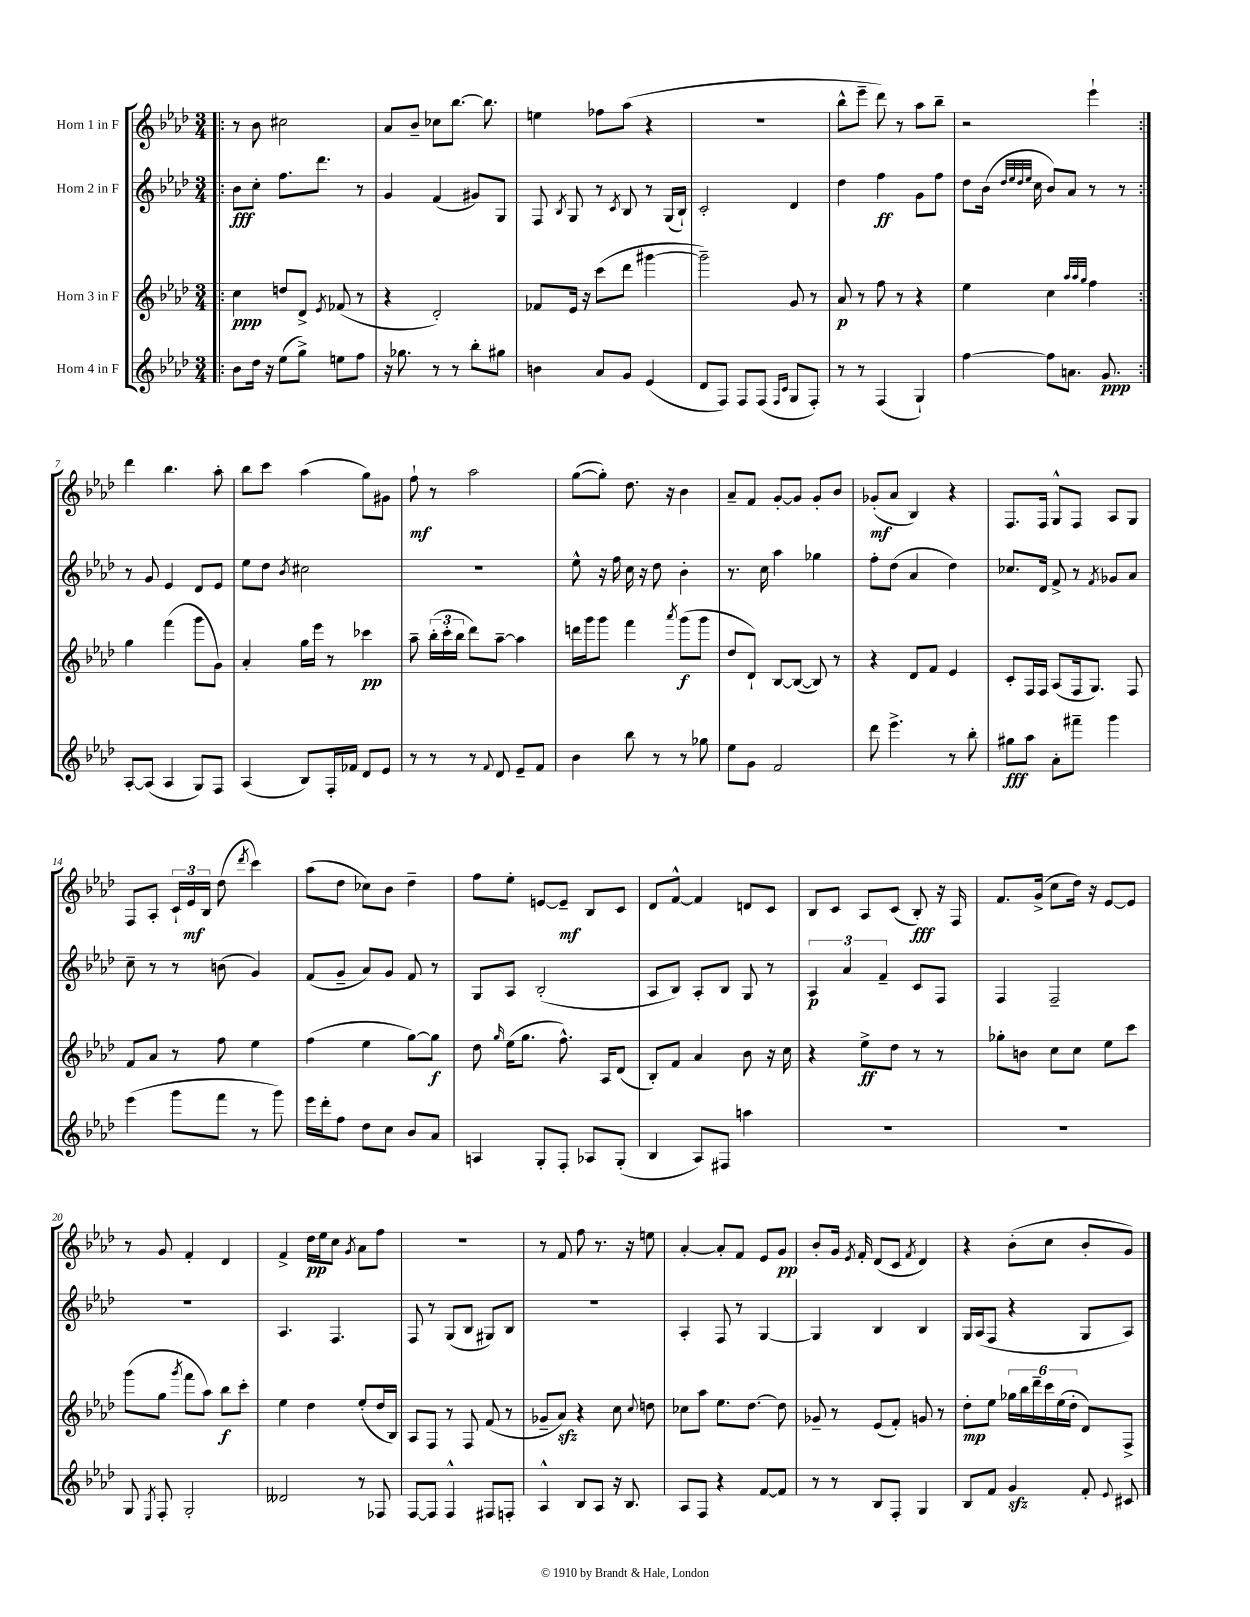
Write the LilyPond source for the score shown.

<<
\new StaffGroup <<
\new Staff = "s0" \with { instrumentName = "Horn 1 in F" } {
    \clef treble \key aes \major \numericTimeSignature \time 3/4
    \autoBeamOff \repeat volta 2 { \bar ".|:" r8 bes'8 cis''2 |
    aes'8[ bes'8]-- ces''8[ bes''8.]~ bes''8. |
    e''4 fes''8[ aes''8]( r4 |
    R2. |
    bes''8[-^ ees'''8]-- des'''8) r8 aes''8[ bes''8]-- |
    r2 ees'''4-! | }
    des'''4 bes''4. aes''8-. |
    bes''8[ c'''8] aes''4( g''8[) gis'8] |
    f''8-!\mf r8 aes''2 |
    g''8[~( g''8]-.) des''8. r16 bes'4 |
    aes'8[-- f'8] g'8[~-. g'8] g'8[-. bes'8] |
    ges'8[-.\mf( aes'8] bes4) r4 |
    f8.[ f16] g8[-^ f8] aes8[ g8] |
    f8[ aes8]-. \tuplet 3/2 { c'16[-! ees'16\mf bes16] } des''8( \acciaccatura { des'''8 } c'''4) |
    aes''8[( des''8] ces''8[) bes'8] des''4-- |
    f''8[ ees''8]-. e'8[~ e'8]--\mf bes8[ c'8] |
    des'8[ f'8]~-^ f'4 d'8[ c'8] |
    bes8[ c'8] aes8[ c'8]( bes8-.\fff) r16 f16 |
    f'8.[ g'16]->( c''8[ des''16]) r16 ees'8[~ ees'8] |
    r8 g'8 f'4-. des'4 |
    f'4-> des''16[\pp ees''16 c''8] \acciaccatura { g'8 } aes'8[ f''8] |
    R2. |
    r8 f'8 f''8 r8. r16 e''8 |
    aes'4~-. aes'8[-. f'8] ees'8[ g'8]\pp |
    bes'8[-. g'16] \acciaccatura { ees'8 } f'16-. des'8[( c'8] \acciaccatura { f'8 } des'4) |
    r4 bes'8[-.( c''8] bes'8[-. g'8]) \bar "|." |
}
\new Staff = "s1" \with { instrumentName = "Horn 2 in F" } {
    \clef treble \key aes \major \numericTimeSignature \time 3/4
    \autoBeamOff \repeat volta 2 { \bar ".|:" bes'8[\fff c''8]-. f''8.[ des'''8.] r8 |
    g'4 f'4( gis'8[) g8] |
    f8 \acciaccatura { bes8 } g8 r8 \acciaccatura { c'8 } bes8 r8 g16[( bes16]-!) |
    c'2-. des'4 |
    des''4 f''4\ff g'8[ f''8] |
    des''8[ bes'16]( \grace { des''32[ ees''32 des''32 ees''32] } c''16 bes'8[) aes'8] r8 r8 | }
    r8 g'8 ees'4 des'8[ ees'8] |
    ees''8[ des''8] \acciaccatura { bes'8 } cis''2 |
    R2. |
    ees''8-^ r16 f''16 c''16 r16 des''8 bes'4-. |
    r8. c''16 aes''4 ges''4 |
    f''8[-. des''8]( aes'4 des''4) |
    ces''8.[ des'16] f'8-> r8 \acciaccatura { f'8 } ges'8[ aes'8] |
    c''8-- r8 r8 b'8( g'4) |
    f'8[( g'8]-- aes'8[) g'8] f'8 r8 |
    g8[ aes8] bes2-.( |
    aes8[ bes8]) aes8[-. bes8] g8 r8 |
    \tuplet 3/2 { aes4\p aes'4 f'4-- } c'8[ f8] |
    f4 f2-- |
    R2. |
    aes4. f4. |
    f8 r8 g8[( bes8] gis8[) bes8] |
    R2. |
    aes4-. f8 r8 g4~ |
    g4 bes4 bes4 |
    g16[ aes16( f8] r4 g8[ aes8]) \bar "|." |
}
\new Staff = "s2" \with { instrumentName = "Horn 3 in F" } {
    \clef treble \key aes \major \numericTimeSignature \time 3/4
    \autoBeamOff \repeat volta 2 { \bar ".|:" c''4\ppp d''8[ des'8]-> \acciaccatura { ees'8 } fes'8( r8 |
    r4 des'2-.) |
    fes'8[ ees'16] r16 c'''8[( des'''8] gis'''4~ |
    gis'''2--) g'8 r8 |
    aes'8\p r8 f''8 r8 r4 |
    ees''4 c''4 \grace { aes''32[ aes''32 g''32] } f''4 | }
    g''4 f'''4( g'''8[ g'8]) |
    aes'4-. g''16[ ees'''16] r8 ces'''4\pp |
    aes''8-- \tuplet 3/2 { bes''16[-.( c'''16-. bes''16] } des'''8[) aes''8]~-- aes''4 |
    d'''16[ g'''16 g'''8] f'''4 \acciaccatura { aes'''8 } g'''8[\f( g'''8] |
    des''8[ des'8]-!) bes8[~ bes8]~( bes8) r8 |
    r4 des'8[ f'8] ees'4 |
    c'8[-. f16 f16] aes8[( f16 g8.]) f8 |
    f'8[ aes'8] r8 f''8 ees''4 |
    f''4( ees''4 g''8[~) g''8]\f |
    des''8 \grace { g''16 } ees''16[( g''8.] f''8.-^) aes16[ des'8]( |
    bes8[-.) f'8] aes'4 bes'8 r16 c''16 |
    r4 ees''8[->\ff des''8] r8 r8 |
    ges''8[-. b'8] c''8[ c''8] ees''8[ c'''8] |
    g'''8[( g''8] \acciaccatura { g'''8 } f'''8[ aes''8]) bes''8[\f c'''8]-. |
    ees''4 des''4 ees''8[-.( des''16 bes16]) |
    aes8[ f8] r8 f8 f'8( r8 |
    ges'8[-- aes'8]\sfz) r4 c''8 \appoggiatura { c''8 } d''8 |
    ces''8[ aes''8] ees''8.[ des''8.]~ des''8 |
    ges'8-- r8 ees'8[( f'8]-.) g'8 r8 |
    des''8[-.\mp ees''8] \tuplet 6/4 { ges''16[ bes''16 des'''16-- c'''16 ees''16( des''16]-. } des'8[) f8]-> \bar "|." |
}
\new Staff = "s3" \with { instrumentName = "Horn 4 in F" } {
    \clef treble \key aes \major \numericTimeSignature \time 3/4
    \autoBeamOff \repeat volta 2 { \bar ".|:" bes'8[ des''16] r16 ees''8[( g''8]->) e''8[ f''8] |
    r16 ges''8. r8 r8 bes''8[-. gis''8] |
    b'4 aes'8[ g'8] ees'4( |
    des'8[ f8]) f8[ f8]( \grace { f16[ c'16] } g8[ f8]-.) |
    r8 r8 f4( g4-!) |
    f''4~ f''8[ a'8.] g'8.\ppp | }
    aes8[~-. aes8]( aes4 g8[) f8] |
    aes4( bes8[) f16-. fes'16] des'8[ ees'8] |
    r8 r8 r8 \appoggiatura { f'8 } des'8 ees'8[-- f'8] |
    bes'4 bes''8 r8 r8 ges''8 |
    ees''8[ g'8] f'2 |
    des'''8 ees'''4.-> r8 bes''8-. |
    gis''8[\fff aes''8] aes'8[-. fis'''8]-- g'''4 |
    ees'''4( g'''8[ f'''8] r8 g'''8) |
    ees'''16[ des'''16-. f''8] des''8[ c''8] bes'8[ aes'8] |
    a4 g8[-. f8]-. aes8[ g8]-.( |
    bes4 aes8[) fis8] a''4 |
    R2. |
    R2. |
    g8 \acciaccatura { ees8 } f8-. g2-. |
    deses'2 r8 fes8 |
    f8[~ f8] f4-^ fis8[ f8]-. |
    aes4-^ bes8[ aes8] r16 bes8. |
    aes8[ f8] r4 f'8[~ f'8] |
    r8 r8 bes8[ f8]-. g4 |
    bes8[ f'8] g'4\sfz f'8-. \appoggiatura { ees'8 } cis'8 \bar "|." |
}
>>
>>
